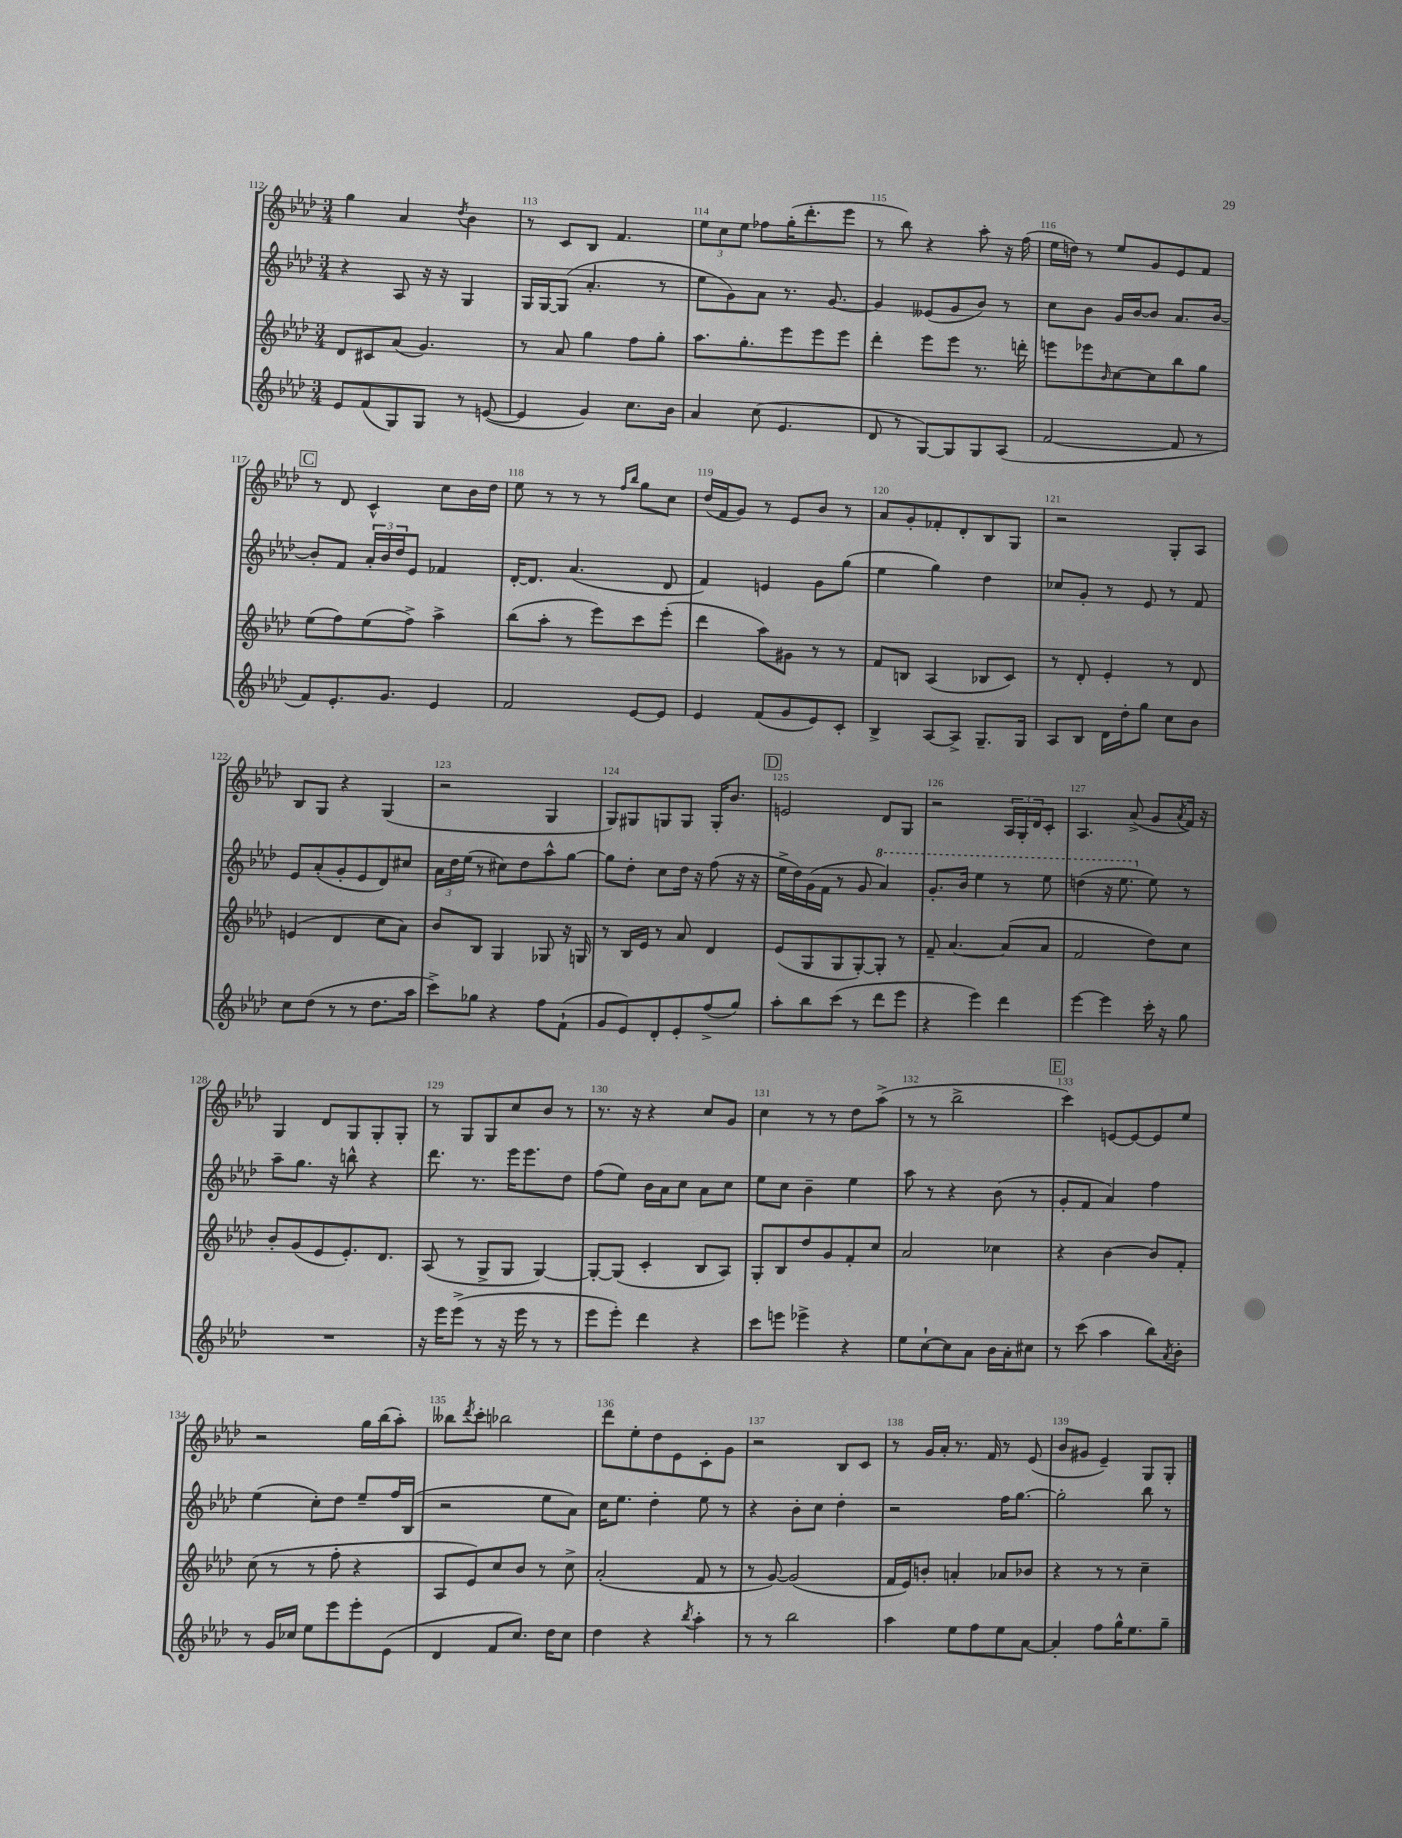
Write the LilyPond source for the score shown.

<<
\new StaffGroup <<
\new Staff = "s0" {
    \clef treble \key aes \major \numericTimeSignature \time 3/4
    g''4 aes'4 \acciaccatura { des''8 } bes'4 |
    r8 c'8 bes8 f'4. |
    \tuplet 3/2 { ees''8 c''8 ees''8 } fes''8 g''16-.( des'''8.-. ees'''8 |
    r8 bes''8) r4 aes''8-. r16 f''16( |
    ees''16 d''16) r8 ees''8 g'8 ees'8 f'8 |
    \mark \markup { \box "C" } r8 des'8 c'4-^ c''8 bes'16 des''16 |
    ees''8 r8 r8 r8 \grace { f''16 bes''16 } g''8 c''8 |
    des''16( f'16 g'8) r8 ees'8 bes'8 r8 |
    aes'8 g'8-. fes'8-. des'8-. bes8 g8 |
    r2 g8-. aes8 |
    bes8 g8 r4 g4( |
    r2 g4 |
    g8) gis8 g8 g8 g16-. bes'8. |
    \mark \markup { \box "D" } e'2 des'8 g8 |
    r2 \tuplet 3/2 { aes16 g16-. des'16 } c'8-. |
    aes4. aes'8->( g'8 \acciaccatura { aes'8 } f'16) r16 |
    g4 des'8 g8 g8-. g8-. |
    r8 g8 g8 c''8 bes'8 r8 |
    r8. r16 r4 c''8 g'8 |
    c''4 r8 r8 des''8 aes''8->( |
    r8 r8 bes''2-> |
    \mark \markup { \box "E" } c'''4) e'8~ e'8~ e'8 ees''8 |
    r2 g''16 bes''16( aes''8-.) |
    beses''8 \acciaccatura { des'''8 } c'''8-. bes''2 |
    des'''8 ees''8-. des''8 ees'8 c'8-. g'8 |
    r2 bes8 c'8 |
    r8 g'16 aes'16-. r8. f'16 r8 ees'8( |
    bes'8 gis'8 ees'4--) g8 g8-. \bar "|." |
}
\new Staff = "s1" {
    \clef treble \key aes \major \numericTimeSignature \time 3/4
    r4 aes8 r16 r16 g4 |
    g16 g16~ g8( aes'4.-. r8 |
    ees''8 g'8) aes'8 r8. g'8.~ |
    g'4 eeses'8( g'8 bes'8) r8 |
    c''8 bes'8 g'16 bes'16~ bes'8 aes'8. bes'16~ |
    \mark \markup { \box "C" } bes'8-. f'8 \tuplet 3/2 { aes'16-. bes'16 des''16 } ees'8 fes'4 |
    des'16~-. des'8. aes'4.( des'8 |
    f'4) e'4 g'8 g''8( |
    ees''4 g''4) des''4 |
    ces''8 g'8-. r8 ees'8 r8 f'8 |
    ees'8 aes'8-.( g'8-. ees'8 des'8) cis''8 |
    \tuplet 3/2 { aes'16 des''16 ees''16( } r8 cis''8) des''8 aes''8-^ g''8~ |
    g''8 des''8-. c''8 des''16 r16 f''8( r16 r16 |
    \mark \markup { \box "D" } ees''16-> des''16) g'16( f'16 r8 g'8 \ottava #1 aes''4) |
    g''8.-. bes''16 ees'''4 r8 ees'''8 |
    d'''4( r16 ees'''8. \ottava #0 ees''8) r8 |
    aes''8-- g''8. r16 b''8-^ r4 |
    des'''8. r8. ees'''16 ees'''8. des''8 |
    f''8( ees''8) bes'16 aes'16 c''8 aes'8 c''8 |
    ees''8 c''8 bes'4-- ees''4 |
    aes''8 r8 r4 bes'8( r8 |
    \mark \markup { \box "E" } g'8-. f'8 aes'4) f''4 |
    ees''4( c''8-.) des''8 ees''8-- f''16 bes16( |
    r2 ees''8 aes'8) |
    c''16 ees''8. des''4-. ees''8 r8 |
    r4 bes'8-. c''8 des''4-. |
    r2 f''16 g''8.~ |
    g''2-. bes''8 r8 \bar "|." |
}
\new Staff = "s2" {
    \clef treble \key aes \major \numericTimeSignature \time 3/4
    des'8 cis'8 aes'8( g'4.) |
    r8 aes'8 g''4 f''8 g''8-. |
    aes''8. g''8.-. ees'''8 ees'''8 ees'''8 |
    des'''4-. ees'''8 ees'''8 r8. d'''16-. |
    e'''8 ees'''8 \grace { bes'16 } c''8~ c''8 bes''8 g''8 |
    \mark \markup { \box "C" } ees''8( f''8) ees''8( f''8->) aes''4-> |
    bes''8( aes''8-. r8 ees'''8) c'''8 ees'''8-.( |
    des'''4 aes''8) gis'8 r8 r8 |
    f'8 b8 aes4( bes8 c'8) |
    r8 des'8-. ees'4-. r8 des'8 |
    e'4( des'4 c''8 aes'8) |
    bes'8 bes8 g4 ges8 r16 g16 |
    r8 bes16 ees'16 r8 aes'8 des'4 |
    \mark \markup { \box "D" } ees'8( g8 g8 g8~-.) g8-. r8 |
    f'8-- aes'4.~ aes'8( aes'8 |
    f'2 des''8) c''8 |
    bes'8-. g'8( ees'8 ees'8.-.) des'8. |
    aes8( r8 g8-> g8 g4~) |
    g8~-. g8( c'4-. bes8 aes8) |
    g8-. bes8 des''8 g'8 f'8-. c''8 |
    aes'2 ces''4 |
    \mark \markup { \box "E" } r4 bes'4~ bes'8 f'8-. |
    c''8( r8 r8 f''8-. r4 |
    aes8 ees'8) c''8 bes'8 r8 c''8-> |
    aes'2-.( f'8 r8 |
    r8 g'8~) g'2( |
    f'16 ees'16) b'8-. a'4-. aes'8 bes'8 |
    r4 r8 r8 c''4-- \bar "|." |
}
\new Staff = "s3" {
    \clef treble \key aes \major \numericTimeSignature \time 3/4
    ees'8 f'8( g8) g8 r8 e'8~( |
    e'4 g'4) c''8. bes'16 |
    aes'4 c''8( ees'4. |
    des'8 r8 g8~) g8 g8 aes8( |
    f'2~ f'8 r8 |
    \mark \markup { \box "C" } f'8) ees'8.-. g'8. ees'4 |
    f'2 ees'8~ ees'8 |
    ees'4 f'8( g'8 ees'8) c'8-. |
    bes4-> aes8~ aes8-> g8.-- g16 |
    aes8 bes8 des'16 des''16-. g''8 c''8 bes'8 |
    c''8 des''8( r8 r8 des''8. aes''16 |
    c'''8->) ges''8 r4 f''8 f'8-!( |
    g'8 ees'8) des'8-. ees'8-. f''8->( g''8) |
    \mark \markup { \box "D" } aes''8-. bes''8 c'''8( r8 des'''8 ees'''8 |
    r4 ees'''4) des'''4 |
    ees'''4~ ees'''4 c'''16-. r16 g''8 |
    R2. |
    r16 ees'''16 ees'''8->( r8 r16 ees'''16 r8 r8 |
    ees'''8 ees'''8-.) des'''4 r4 |
    c'''8 e'''8 ees'''4-> r4 |
    ees''8 c''8~-! c''8 aes'8 bes'16 aes'16-. cis''8 |
    \mark \markup { \box "E" } r8 c'''8( aes''4 bes''8) \acciaccatura { aes'8 } bes'8-. |
    r8 g'16 ces''16 ees''8 ees'''8 ees'''8-. ees'8( |
    des'4 f'8 c''8.) des''16 c''8 |
    des''4 r4 \acciaccatura { bes''8 } aes''4-. |
    r8 r8 bes''2 |
    aes''4 ees''8 f''8 ees''8 aes'8~ |
    aes'4-. f''8 g''16-^ ees''8. g''8-- \bar "|." |
}
>>
>>
\layout { \context { \Score currentBarNumber = #112 \override BarNumber.break-visibility = ##(#f #t #t) barNumberVisibility = #all-bar-numbers-visible } }
